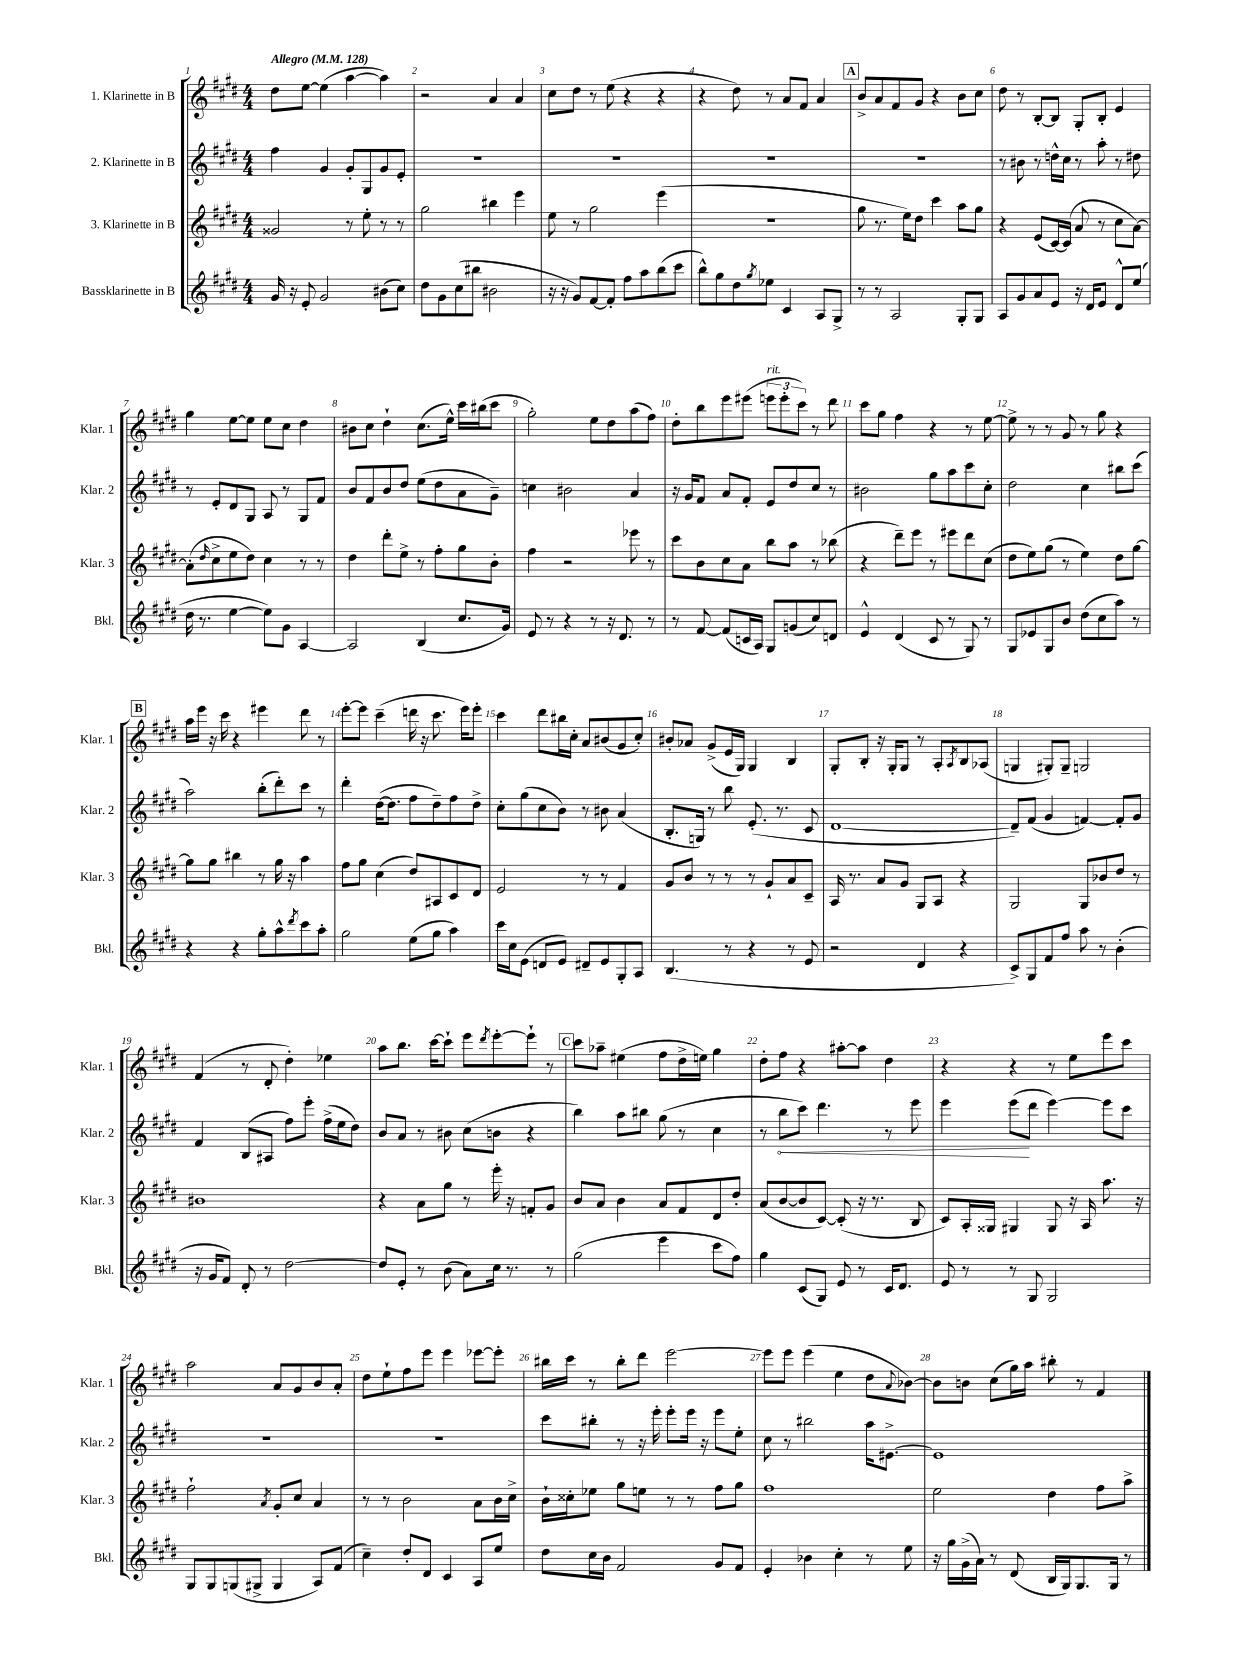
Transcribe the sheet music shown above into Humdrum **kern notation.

**kern	**kern	**kern	**dynam	**kern
*part4	*part3	*part2	*part2	*part1
*staff4	*staff3	*staff2	*staff2	*staff1
*I"Bassklarinette in B	*I"3. Klarinette in B	*I"2. Klarinette in B	*	*I"1. Klarinette in B
*I'Bkl.	*I'Klar. 3	*I'Klar. 2	*	*I'Klar. 1
*clefG2	*clefG2	*clefG2	*	*clefG2
*k[f#c#g#d#]	*k[f#c#g#d#]	*k[f#c#g#d#]	*	*k[f#c#g#d#]
*M4/4	*M4/4	*M4/4	*	*M4/4
*MM128	*MM128	*MM128	*	*MM128
=1	=1	=1	=1	=1
!	!	!	!	!LO:TX:a:B:t=Allegro
16g#/	2g##X/	4ff#\	.	8dd#\L
16r	.	.	.	.
8e'/	.	.	.	[8ee\J
2g#/	.	4g#/	.	(4ee\]
.	8r	8g#'/L	.	[4aa\
.	8ee'\	8G#/	.	.
(8b#X\L	8r	8g#/	.	4aa\])
8cc#\J)	8r	8e'/J	.	.
=2	=2	=2	=2	=2
8dd#\L	2gg#\	1r	.	2r
8g#\	.	.	.	.
(8cc#\	.	.	.	.
8bb#X\J	.	.	.	.
2b#X\	4bb#X\	.	.	4a/
.	4eee\	.	.	4a/
=3	=3	=3	=3	=3
16r	8ee\	1r	.	8cc#\L
16r	.	.	.	.
8g#/L)	8r	.	.	8dd#\J
[8f#/	2gg#\	.	.	8r
8f#'/J]	.	.	.	(8ee\
8ff#\L	.	.	.	4r
8aa\	.	.	.	.
(8bb\	(4eee\	.	.	4r
8ccc#\J	.	.	.	.
=4	=4	=4	=4	=4
8bb^^\L)	1r	1r	.	4r
8gg#\	.	.	.	.
8dd#\	.	.	.	8dd#\)
8qgg#/	.	.	.	.
8ee-X\J	.	.	.	8r
4c#/	.	.	.	8a/L
.	.	.	.	8f#/J
8A/L	.	.	.	4a/
8G#^/J	.	.	.	.
!!LO:REH:place=s1:t=A
=5	=5	=5	=5	=5
8r	8gg#\	1r	.	8b^/L
8r	8.r	.	.	8a/
2A/	.	.	.	8f#/
.	16ee\KL)	.	.	.
.	8dd#\J	.	.	8g#/J
.	4ccc#\	.	.	4r
8G#'/L	8aa\L	.	.	8b\L
8G#/J	8gg#\J	.	.	8cc#\J
=6	=6	=6	=6	=6
8A/L	4r	8r	.	8dd#\
8g#/	.	8b#X\	.	8r
8a/	(8e/L	8r	.	[8B'/L
8e/J	[16c#/L)	16ddn^^\LL	.	8B/J]
.	(16c#/JJ]	16cc#\JJ	.	.
16r	8a/	8r	.	8G#'/L
16d#/KL	.	.	.	.
8e/J	8r	8aa'\	.	8B'/J
8d#^^/L	8cc#\L	8r	.	4e/
(8ee/J	[8a\J)	8dd#X\	.	.
!!LO:LB:g=z
=7	=7	=7	=7	=7
16dd#\	(8a'\L]	8r	.	4gg#\
8.r	.	.	.	.
.	16qqdd#/	.	.	.
.	8cc#^\	8e'/L	.	.
[4ee\	8ee\	8d#/	.	[8ee\L
.	8dd#\J)	8G#/J	.	8ee\J]
8ee\L])	4cc#\	8A/	.	8ee\L
8g#\J	.	8r	.	8cc#\J
[4A/	8r	8G#/L	.	4dd#\
.	8r	8f#/J	.	.
=8	=8	=8	=8	=8
2A/]	4dd#\	8b/L	.	8b#X\L
.	.	8f#/	.	8cc#\J
.	8ddd#'\L	8b/	.	4dd#`\
.	8ee^\J	8dd#/J	.	.
(4B/	8r	(8ee\L	.	(8.cc#\L
.	8ff#'\L	8dd#\	.	.
.	.	.	.	16ee^^\Jk)
8.cc#/L	8gg#\	8a\	.	16ccc#\LL
.	.	.	.	(16bb#X\J
.	8b'\J	8g#~\J)	.	8ccc#\J
16g#/Jk)	.	.	.	.
=9	=9	=9	=9	=9
8e/	4ff#\	4ccn\	.	2gg#'\)
8r	.	.	.	.
4r	2r	2b#X\	.	.
8r	.	.	.	8ee\L
16r	.	.	.	8dd#\
8.d#/	.	.	.	.
.	8eee-X\	4a/	.	(8aa\
8r	8r	.	.	8ff#\J)
=10	=10	=10	=10	=10
8r	8ccc#\L	16r	.	8dd#'\L
.	.	16g#/KL	.	.
[8f#/	8b\	8f#/J	.	8bb\
(8f#/L]	8cc#\	8a/L	.	8eee\
16cn/L	8a\J	8f#'/J	.	(8eee#X\J
16A/JJ)	.	.	.	.
!	!	!	!	!LO:TX:a:i:t=rit.
8G#/L	8bb\L	8e/L	.	12eeen\L
.	.	.	.	12eee'\
(8gn/	8aa\J	8dd#/	.	.
.	.	.	.	12ccc#\J)
8cc#/)	8r	8cc#/J	.	8r
8dn/J	(8bb-X\	8r	.	8ddd#\
=11	=11	=11	=11	=11
4e^^/	4r	2b#X\	.	8ccc#\L
.	.	.	.	8gg#\J
(4d#/	8ddd#~\L)	.	.	4ff#\
.	8eee\J	.	.	.
8c#/	8r	8gg#\L	.	4r
8r	8eee#X\L	8aa\	.	.
8G#/)	8ddd#\	8ccc#\	.	8r
8r	(8cc#\J	8cc#'\J	.	[8ee\
=12	=12	=12	=12	=12
8G#/L	8dd#\L	2dd#\	.	8ee^\]
8e-X/	8ee\)	.	.	8r
8G#/	(8gg#\J	.	.	8r
8b/J	8r	.	.	8g#/
(8dd#\L	4ee\)	4cc#\	.	8r
8cc#\	.	.	.	8gg#\
8aa\J)	8dd#\L	8bb#X\L	.	4r
8r	[8gg#\J	(8ccc#\J	.	.
!!LO:LB:g=z
!!LO:REH:place=s1:t=B
=13	=13	=13	=13	=13
4r	8gg#\L]	2aa\)	.	16aa\LL
.	.	.	.	16eee\JJ
.	8gg#\J	.	.	16r
.	.	.	.	16ccc#\
4r	4bb#X\	.	.	4r
8gg#'\L	8r	(8bb'\L	.	4eee#X\
8aa^^\	16gg#\	8ddd#'\)	.	.
.	16r	.	.	.
8qddd#/	.	.	.	.
8ccc#\	4aa\	8ccc#\J	.	8ddd#\
8aa'\J	.	8r	.	8r
=14	=14	=14	=14	=14
2gg#\	8ff#\L	4ddd#'\	.	[8eee'\L
.	8gg#\J	.	.	8eee\J]
.	(4cc#\	([16dd#\KL	.	(4ccc#~\
.	.	8.dd#\J]	.	.
(8ee\L	8dd#/L)	8ff#\L	.	16dddn\
.	.	.	.	16r
8gg#\J	8A#X/	8dd#~\)	.	8.ccc#\
4aa\)	8c#/	8ff#\	.	.
.	.	.	.	16eee\KL)
.	8d#/J	8dd#^\J	.	8eee'\J
=15	=15	=15	=15	=15
16ccc#\LL	2e/	8cc#'\L	.	4ccc#\
16cc#\J	.	.	.	.
(8e\J	.	(8gg#\	.	.
8dn/L	.	8cc#\	.	8ddd#\L
8e/J)	.	8b\J)	.	16bb#X\L
.	.	.	.	16cc#'\JJ
8d#X~/L	8r	8r	.	8a/L
8e/	8r	8b#X\	.	(8b#X/
8G#'/	4f#/	(4a/	.	8g#/
8A/J	.	.	.	8cc#'/J)
=16	=16	=16	=16	=16
(4.B/	8g#/L	8.B'/L	.	8b#X'/L
.	8b/J	.	.	8a-X/J
.	.	16Gn/Jk)	.	.
.	8r	8r	.	(8g#^/L
8r	8r	8bb\	.	16e/L
.	.	.	.	16G#/JJ)
4r	8r	(8.e'/	.	4G#/
.	8g#`/L	.	.	.
.	.	8.r	.	.
8r	8a/	.	.	4B/
8e/	8c#~/J	8c#/	.	.
=17	=17	=17	=17	=17
2r	16A/	[1d#	.	8G#'/L
.	8.r	.	.	.
.	.	.	.	8B'/J
.	8a/L	.	.	16r
.	.	.	.	16G#'/KL
.	8g#/J	.	.	8G#/J
4d#/	8G#/L	.	.	8r
.	8A/J	.	.	8A'/L
.	.	.	.	8qA/
4r	4r	.	.	8B/
.	.	.	.	(8A-X/J
=18	=18	=18	=18	=18
8c#^/L)	2G#/	8d#~/L])	.	4Gn/
8G#/	.	(8f#/J	.	.
8f#/	.	4g#/	.	8G#X'/L)
8ff#/J	.	.	.	8G#~/J
8aa\	8G#/L	[4fn/)	.	2Gn/
8r	8b-X/	.	.	.
(4b'\	8dd#/J	8f'/L]	.	.
.	8r	8g#/J	.	.
!!LO:LB:g=z
=19	=19	=19	=19	=19
16r	1b#X	4f#/	.	(4f#/
16g#/KL	.	.	.	.
8f#/J)	.	.	.	.
8d#'/	.	(8B/L	.	8r
8r	.	8A#X/J	.	8d#'/
[2dd#\	.	8ff#\L)	.	4dd#'\)
.	.	8eee'\J	.	.
.	.	(16ff#^\LL	.	4ee-X\
.	.	16ee\J	.	.
.	.	8dd#\J)	.	.
=20	=20	=20	=20	=20
8dd#/L]	4r	8b/L	.	8aa\L
8e'/J	.	8a/J	.	8.bb\J
8r	8a\L	8r	.	.
.	.	.	.	[16ccc#\KL
(8b\	8gg#\J	8b#X\	.	8ccc#`\J]
8a\L)	8r	(8cc#\L	.	8eee\L
.	.	.	.	8qddd#/
16cc#\Jk	16eee'\	8bn\J	.	[8eee'\
8.r	16r	.	.	.
.	8fn'/L	4r	.	8eee`\J]
8r	8g#/J	.	.	8r
!!LO:REH:place=s1:t=C
=21	=21	=21	=21	=21
(2gg#\	8b/L	4bb\)	.	8ccc#\L
.	8a/J	.	.	8aa-X~\J
.	4b\	8aa\L	.	(4ee#X\
.	.	8bb#X\J	.	.
4eee\	8a/L	(8gg#\	.	8ff#\L
.	8f#/	8r	.	16dd#^\L
.	.	.	.	16een\JJ)
8ccc#\L	8d#/	4cc#\	.	4gg#\
8ff#\J)	8dd#'/J	.	.	.
=22	=22	=22	=22	=22
4gg#\	(8a/L	8r	.	8dd#'\L
!	!	!	!LO:HP:b	!
.	[8b/	8bb\L	<	8ff#\J
(8c#/L	8b/]	8ccc#\J)	.	4r
8G#/J)	[8c#/J)	4.ddd#\	.	.
8e/	(8c#'/]	.	.	[8aa#X'\L
8r	16r	.	.	8aa#\J]
.	8.r	.	.	.
16c#/KL	.	8r	.	4dd#\
8.d#/J	.	.	.	.
.	8B/	8eee\	.	.
=23	=23	=23	=23	=23
8e/	8c#/L)	4eee\	.	4r
8r	16A'/L	.	.	.
.	16G##X/JJ	.	.	.
8r	4G#X/	(8eee\L	.	4r
8G#/	.	8ddd#\J	[	.
2G#/	8G#/	[4eee\)	.	8r
.	16r	.	.	8ee\L
.	16A/	.	.	.
.	8.aa\	8eee\L]	.	8eee\
.	.	8ccc#\J	.	8ccc#\J
.	16r	.	.	.
!!LO:LB:g=z
=24	=24	=24	=24	=24
8G#/L	2ff#`\	1r	.	2aa\
8G#/	.	.	.	.
(8Gn/	.	.	.	.
8G#X^/J	.	.	.	.
.	8qa/	.	.	.
4G#/	8g#'/L	.	.	8a/L
.	8cc#/J	.	.	8g#/
8A/L)	4a/	.	.	8b/
(8f#/J	.	.	.	8a'/J
=25	=25	=25	=25	=25
4cc#~\)	8r	1r	.	8dd#\L
.	8r	.	.	8ee`\
8dd#'/L	2b\	.	.	8ff#\
8d#/J	.	.	.	8eee\J
4c#/	.	.	.	4eee\
8A/L	8a\L	.	.	[8eee-X\L
8ee/J	16b\L	.	.	8eee-'\J]
.	16cc#^\JJ	.	.	.
=26	=26	=26	=26	=26
8dd#\L	16b`\LL	8ccc#\L	.	16bb#X\LL
.	16cc##X'\J	.	.	16ccc#\JJ
16cc#\L	8ee-X\J	8bb#X'\J	.	8r
16b\JJ	.	.	.	.
2f#/	8gg#\L	8r	.	8bb#'\L
.	8een\J	16r	.	8ddd#\J
.	.	16eee'\	.	.
.	8r	8eee'\L	.	[2eee\
.	8r	16eee\Jk	.	.
.	.	16r	.	.
8g#/L	8ff#\L	8eee\L	.	.
8f#/J	8gg#\J	8ee'\J	.	.
=27	=27	=27	=27	=27
4e'/	1ff#	8cc#\	.	8eee\L]
.	.	8r	.	8eee\J
4b-X\	.	2bb#X\	.	(4eee\
4cc#'\	.	.	.	4ee\
8r	.	16aa\KL	.	8dd#\L
.	.	[8.e#X^\J	.	.
.	.	.	.	8qqa/
8ee\	.	.	.	[8b-X\J)
=28	=28	=28	=28	=28
16r	2ee\	1e#]	.	8b-\L]
16gg#\LL	.	.	.	.
(16g#^\	.	.	.	8bn\J
16a\JJ)	.	.	.	.
8r	.	.	.	(8cc#\L
(8d#/	.	.	.	16gg#\L)
.	.	.	.	16aa\JJ
16B/LL	4dd#\	.	.	8bb#X'\
16G#/J)	.	.	.	.
8.G#/	.	.	.	8r
.	8ff#\L	.	.	4f#/
16G#/Jk	.	.	.	.
8r	8aa^\J	.	.	.
==	==	==	==	==
*-	*-	*-	*-	*-
